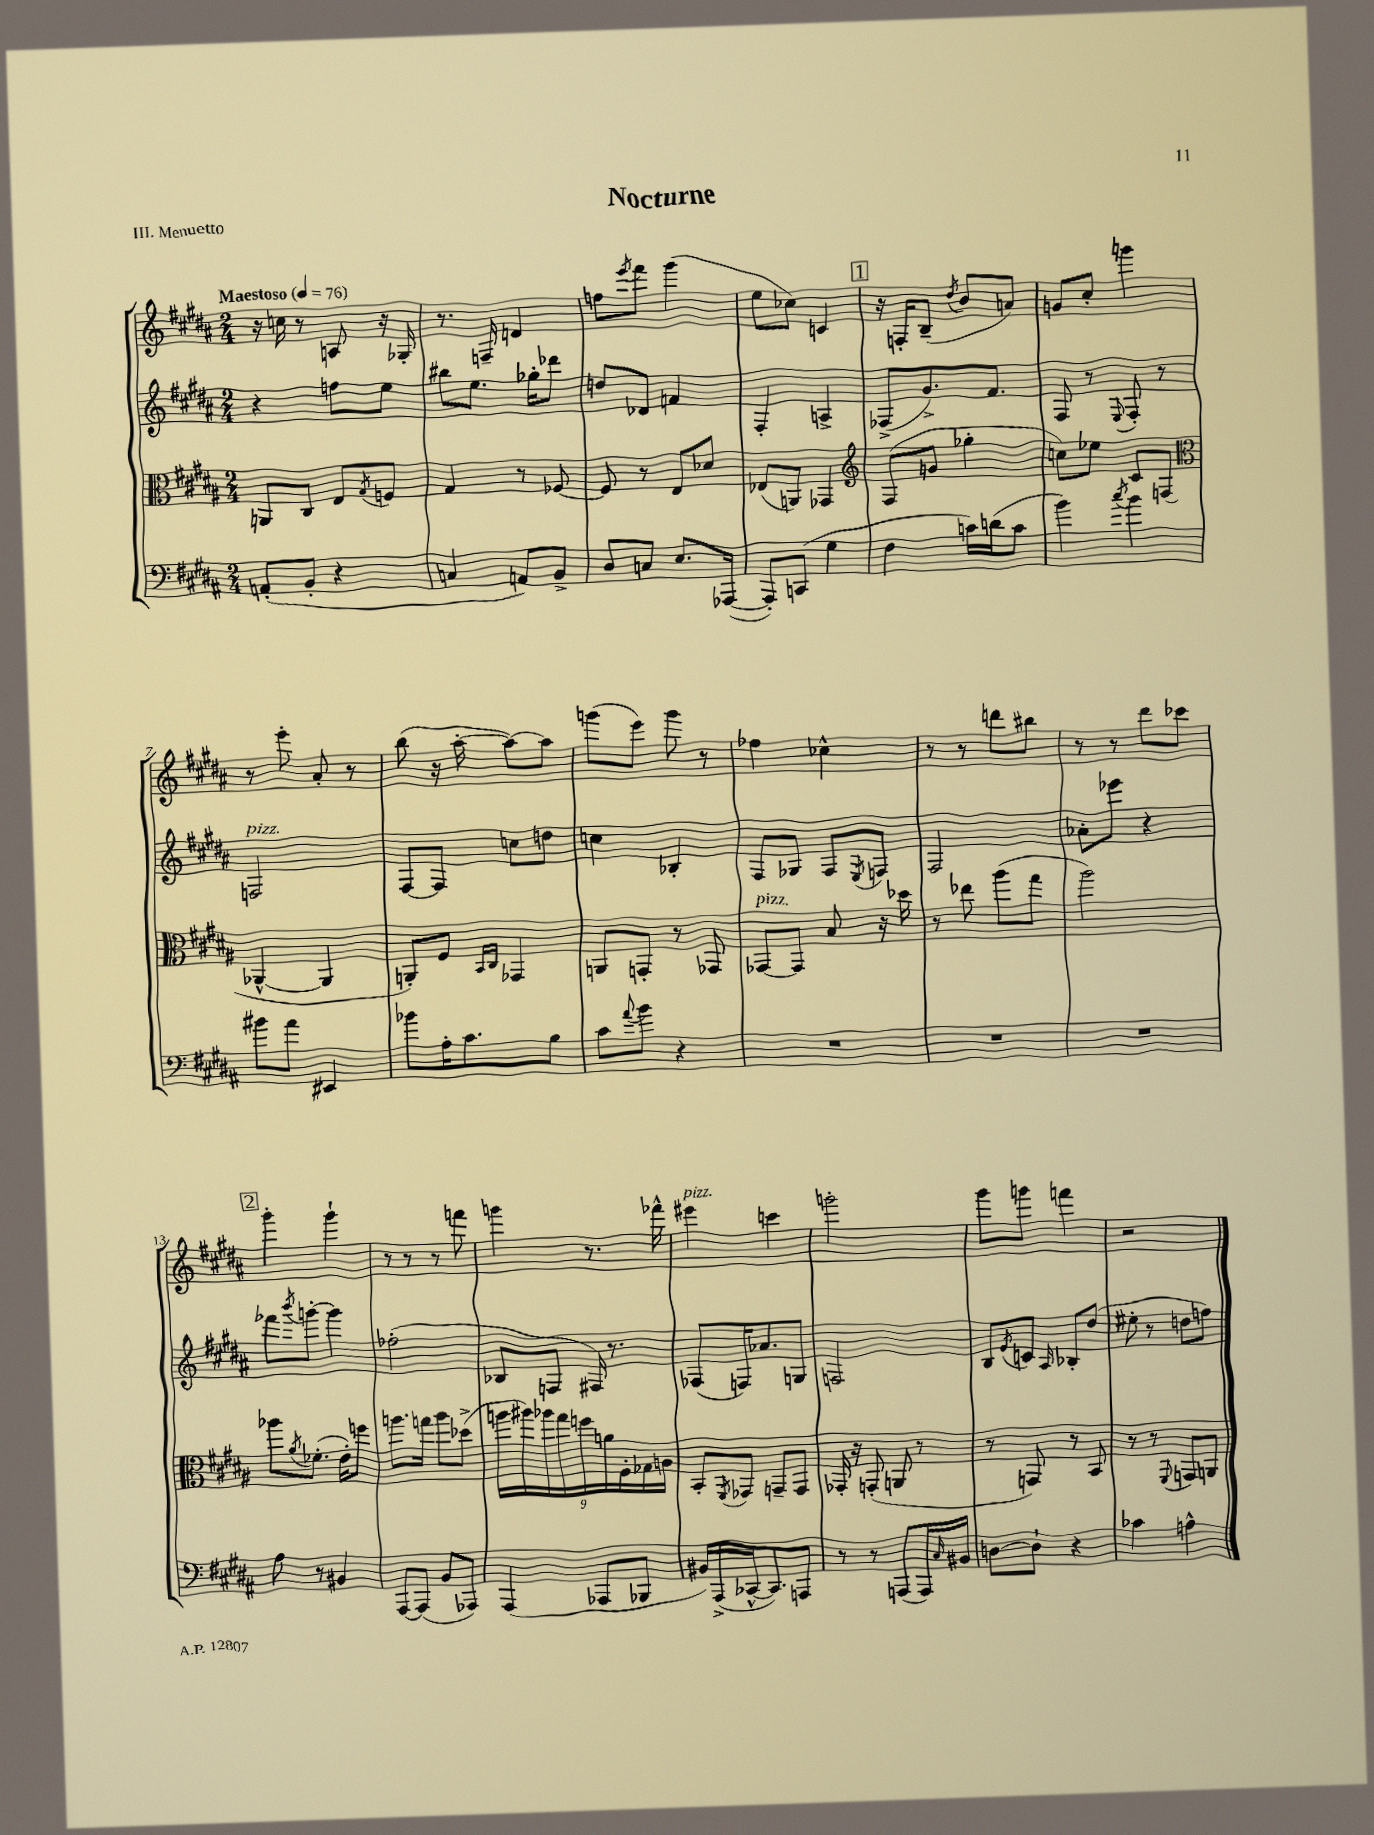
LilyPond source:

\header { title = "Nocturne" piece = "III. Menuetto" }
<<
\new StaffGroup <<
\new Staff = "s0" {
    \clef treble \key b \major \numericTimeSignature \time 2/4 \tempo "Maestoso" 4 = 76
    r16 c''16 r8 a8 r16 ges16-. |
    r8. f16-- d'4 |
    f''8 \acciaccatura { e'''8 } fis'''8 gis'''4( |
    e''8 ces''8) c'4 |
    \mark \markup { \box "1" } r16 f16-. b8--( \acciaccatura { dis''8 } b'8 a'8) |
    g'8 cis''8-. g'''4 |
    r8 e'''8-. ais'8-. r8 |
    b''8( r16 ais''16~-. ais''8~) ais''8 |
    g'''8( e'''8) g'''8 r8 |
    fes''4 ces''4-^ |
    r8 r8 d'''8 bis''8 |
    r8 r8 dis'''8 ces'''8 |
    \mark \markup { \box "2" } gis'''4-. gis'''4-! |
    r8 r8 r8 f'''8 |
    g'''4 r8. fes'''16-^ |
    eis'''4^\markup { \italic "pizz." } c'''4 |
    g'''2-. |
    gis'''8 g'''8 f'''4 |
    r2 \bar "|." |
}
\new Staff = "s1" {
    \clef treble \key b \major \numericTimeSignature \time 2/4
    r4 f''8 e''8 |
    bis''8 e''8. ges''16-. des'''8 |
    d''8 des'8 f'4 |
    fis4-. a4-> |
    \mark \markup { \box "1" } fes8->( gis'8.->) fis'8. |
    fis8 r8 \appoggiatura { e8 } fis8-. r8 |
    f2^\markup { \italic "pizz." } |
    fis8~ fis8 c''8 d''8 |
    c''4 bes4-. |
    fis8 ges8 fis8 \acciaccatura { e8 } f8 |
    fis2 |
    aes'8-. ees'''8 r4 |
    \mark \markup { \box "2" } fes'''8 \acciaccatura { b'''8 } g'''8~-. g'''4 |
    fes''2-.( |
    bes8 f8 fis16) r8. |
    fes8( f16) aes'8. g8 |
    f2 |
    b8 \acciaccatura { e'8 } c'8 \grace { ais16 } bes8-. dis''8( |
    eis''8-. r8 d''8 f''8) \bar "|." |
}
\new Staff = "s2" {
    \clef alto \key b \major \numericTimeSignature \time 2/4
    a,8 cis8 e8 \acciaccatura { gis8 } f8 |
    gis4 r8 fes8~ |
    fes8 r8 e8 des'8 |
    ees8( a,8) ges,4 |
    \mark \markup { \box "1" } \clef treble fis8( g'8 ges''4-. |
    c''8) ees''8 cis'8 f8( |
    \clef alto aes,4~-^ aes,4 |
    a,8-.) fis8 \grace { b,16 cis16 } ges,4 |
    a,8 g,8-. r8 ges,8 |
    ges,8~^\markup { \italic "pizz." } ges,8 b8 r16 des''16 |
    r8 ees''8 ais''8( gis''8 |
    ais''2) |
    \mark \markup { \box "2" } aes''8 \acciaccatura { ais'8 } fes'8.-.( e'16-.) f''8 |
    a''8. g''16 a''8 des''8->( |
    \tuplet 9/8 { a''16 ais''16) aes''16 gis''16 f''16 a'16 fis16-. ges16 a16 } |
    b,8-. \acciaccatura { fis,8 } ges,8 g,8-- g,8 |
    ges,16-. r16 g,8-.( a,8 r8 |
    r8 g,8) r8 b,8 |
    r8 r8 \appoggiatura { fis,8 } g,8 a,8 \bar "|." |
}
\new Staff = "s3" {
    \clef bass \key b \major \numericTimeSignature \time 2/4
    a,8-.( b,8-. r4 |
    c4 a,8) b,8-> |
    dis8 c8 e8. aes,,16~( |
    aes,,8-.) c,8( gis4 |
    \mark \markup { \box "1" } fis4 c'16) d'16( c'8 |
    b'4) \acciaccatura { cis''8 } b'4 |
    bis'8 ais'8 eis,4 |
    bes'8 ais16-. cis'8. b8 |
    cis'8 \appoggiatura { ais'8 } b'8 r4 |
    R2 |
    R2 |
    R2 |
    \mark \markup { \box "2" } ais8 r8 bis,4 |
    ais,,8~ ais,,8( b,8 aes,,8) |
    ais,,4( aes,,8 bes,,8 |
    bis,16) ais,,16->( ces,16~-^ ces,8.) a,,8 |
    r8 r8 a,,8( a,,16) \grace { cis16 } bis,16 |
    d8~ d8-! r4 |
    ces'4 a4-^ \bar "|." |
}
>>
>>
